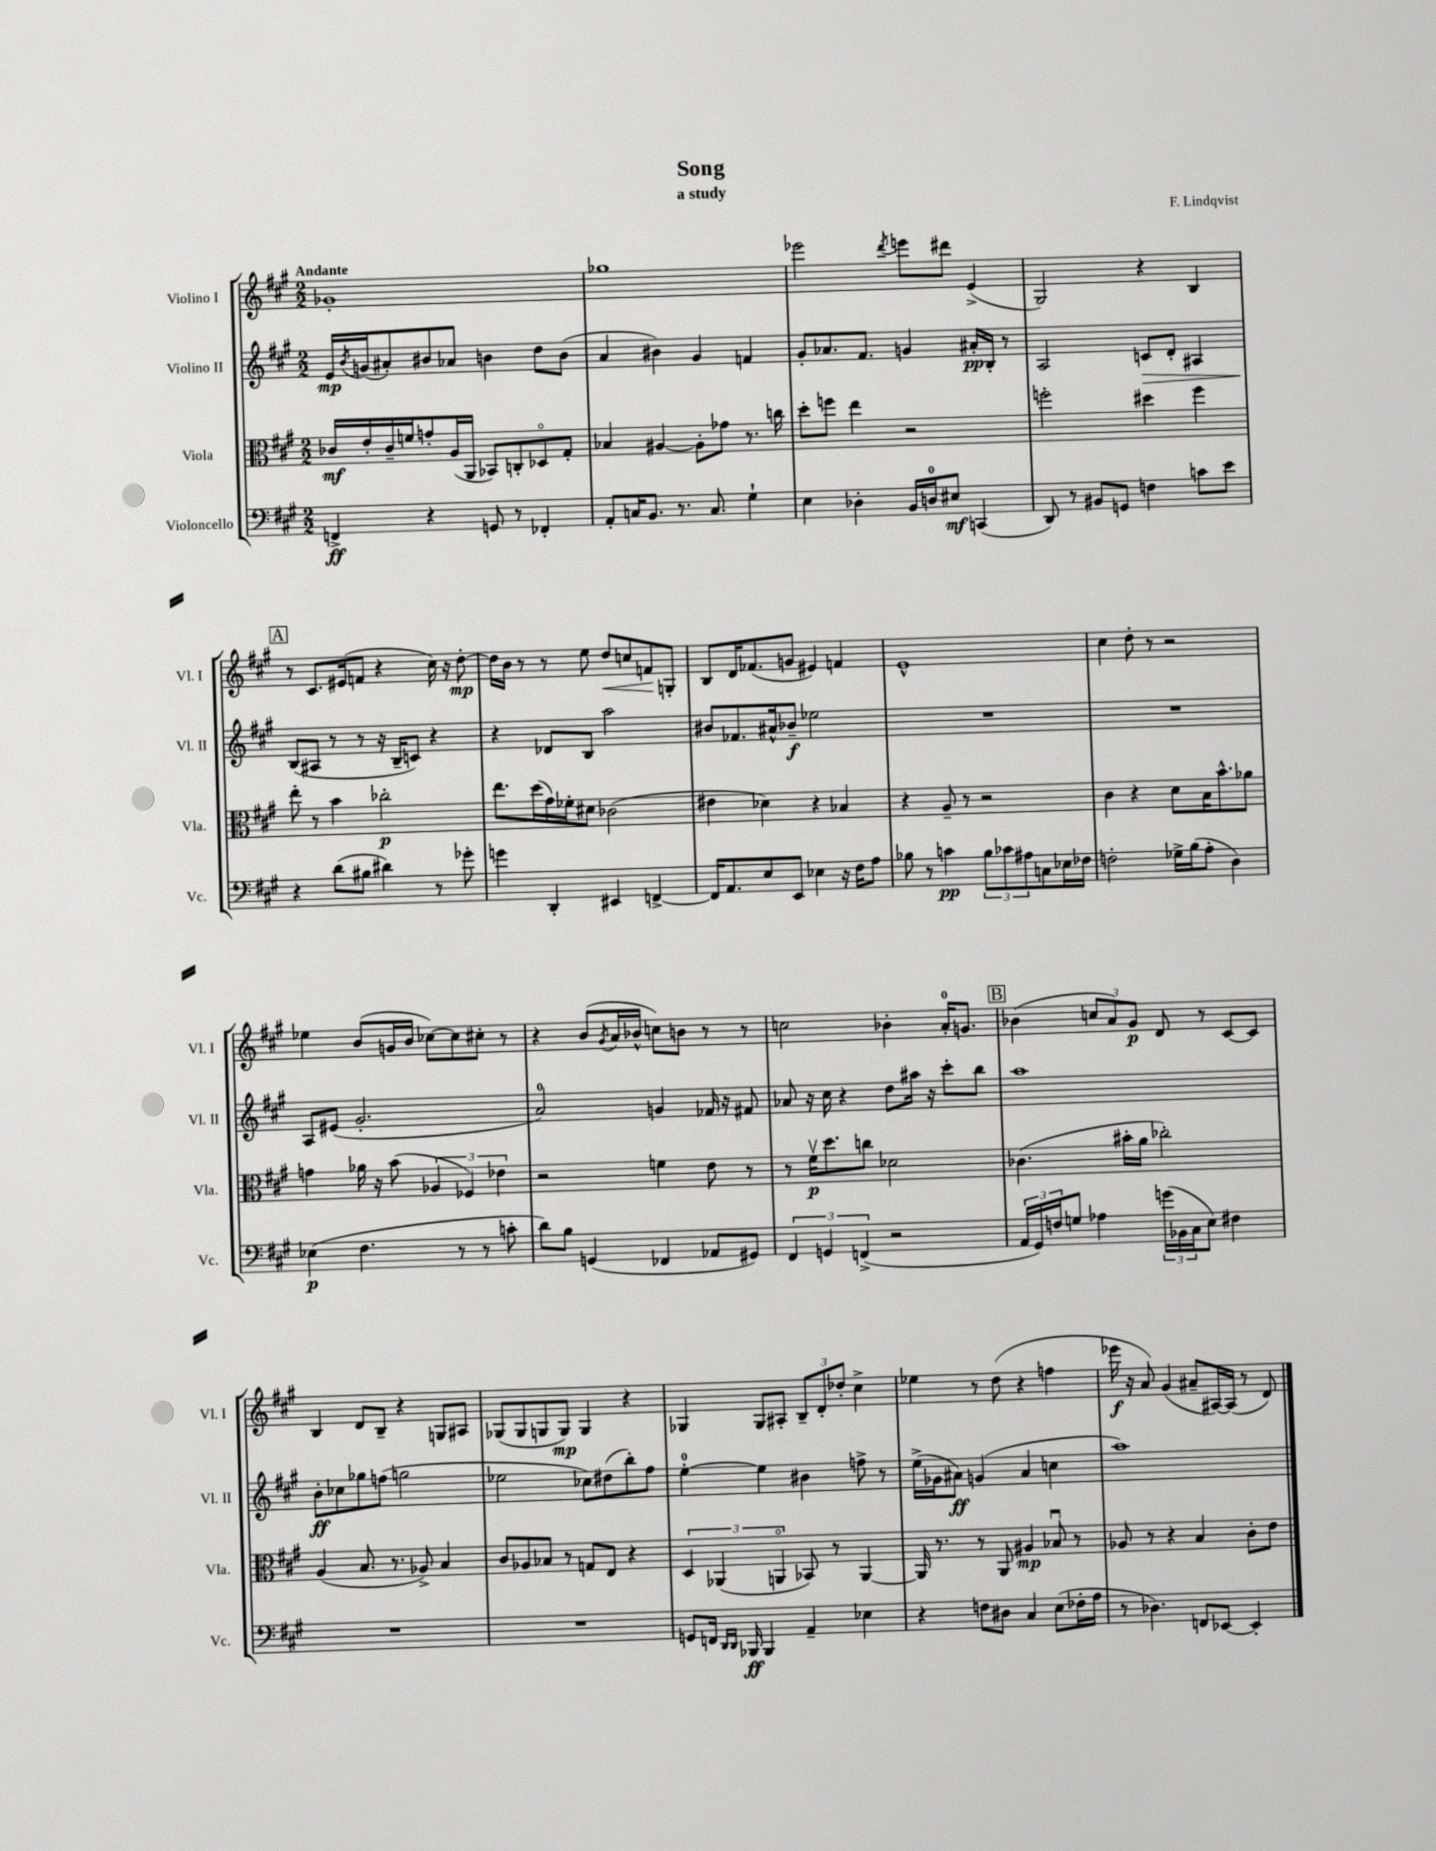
\header { title = "Song" composer = "F. Lindqvist" subtitle = "a study" }
<<
\new StaffGroup <<
\new Staff = "s0" \with { instrumentName = "Violino I" shortInstrumentName = "Vl. I" } {
    \clef treble \key a \major \numericTimeSignature \time 2/2 \tempo "Andante"
    ges'1-. |
    ges''1 |
    ees'''2 \acciaccatura { d'''8 } e'''8 dis'''8 e'4->( |
    gis2) r4 b4 |
    \mark \markup { \box "A" } r8 cis'8. eis'16( f'8 r4 cis''16) r16 d''8~-.\mp |
    d''16 b'16 r8 r8 e''8 d''8\< c''8 f'8\! g8-. |
    b8 d'16 fes'8.( g'8 eis'4) f'4 |
    e'1-^ |
    cis''4 d''8-. r8 r2 |
    ees''4 b'8( g'16 b'16 ces''8~) ces''8 cis''8-. r8 |
    r4 b'8( \acciaccatura { gis'8 } a'16 bes'16-^ c''8) b'8 r8 r8 |
    c''2 bes'4-. a'16-0-. g'8. |
    \mark \markup { \box "B" } bes'4( \tuplet 3/2 { c''8 a'8) gis'8\p } d'8 r8 cis'8~ cis'8 |
    b4 d'8 b8-- r4 g8 ais8 |
    ges8( ges8 g8 g8\mp) g4 r4 |
    ges4 ges8 ais8-. \tuplet 3/2 { b8-- d'8-. des''8-. } cis''4-> |
    ees''4 r8 d''8( r4 f''4 |
    ees'''16\f r16 a'8) gis'4( ais'8-- ais16~) ais16( r8 d'8) \bar "|." |
}
\new Staff = "s1" \with { instrumentName = "Violino II" shortInstrumentName = "Vl. II" } {
    \clef treble \key a \major \numericTimeSignature \time 2/2
    e'16\mp \acciaccatura { b'8 } g'16( ais'8-.) bis'8 aes'8 b'4 d''8 b'8( |
    a'4 bis'4) gis'4 f'4 |
    gis'8-. aes'8. fis'8. g'4 ais'16-.\pp b16-. r8 |
    a2 c'8\> d'8-. ais4 |
    \mark \markup { \box "A" } b8\!( ais8 r8 r8 r16 b16-- c'8) r4 |
    r4 des'8 b8 a''2 |
    bis'8 fes'8. ais'16-^ bes'8--\f ees''2 |
    R1 |
    R1 |
    a8 eis'8( gis'2.-. |
    a'2-0) g'4 fes'16 r16 fis'8 |
    aes'8 r16 cis''16 r4 d''8 ais''16 r16 cis'''8-. b''8 |
    \mark \markup { \box "B" } a''1 |
    b'8-.\ff ces''8 ges''8 f''8( g''2 |
    ees''2 ces''8) dis''8( b''8-.) fis''8 |
    e''4-0~-. e''4 bis'4 f''8-> r8 |
    e''16->( ges'16 ais'8\ff) g'4( ais'4 c''4 |
    a''1) \bar "|." |
}
\new Staff = "s2" \with { instrumentName = "Viola" shortInstrumentName = "Vla." } {
    \clef alto \key a \major \numericTimeSignature \time 2/2
    ces'16\mf e'16-. ces'16-- f'16 g'8-. a16( a,16 bes,8) c8-. des8\flageolet gis8-. |
    bes4 ais4~ ais8-. ges'8 r8. c''16 |
    d''8-. f''8 e''4 r2 |
    f''2-. dis''4 f''4 |
    \mark \markup { \box "A" } e''8-. r8 b'4 ces''2-.\p |
    e''8. d''16( gis'16) fes'16-. dis'8 ces'2( |
    eis'4 des'4) r4 bes4 |
    r4 a8-- r8 r2 |
    cis'4 r4 d'8 b16 b'8.-^ aes'8 |
    g'4 aes'16 r16 b'8( \tuplet 3/2 { aes4 fes4) ees'4 } |
    r2 f'4 e'8 r8 |
    r8 fis'16\upbow\p d''8. c''8 des'2 |
    \mark \markup { \box "B" } ces'4.( bis'16-. a'16 ces''2-.) |
    a4( b8. r8. aes8->) b4 |
    cis'8 aes8 bes8 r8 g8 e8 r4 |
    \tuplet 3/2 { d4 aes,4( a,4\flageolet } bes,8) r8 a,4~ |
    a,16 r8. r8 a,8 ais4\mp bes8\downbow r8 |
    aes8 r8 r4 b4 cis'8-. e'8 \bar "|." |
}
\new Staff = "s3" \with { instrumentName = "Violoncello" shortInstrumentName = "Vc." } {
    \clef bass \key a \major \numericTimeSignature \time 2/2
    f,4->\ff r4 g,8 r8 fes,4-. |
    a,8-. c16 b,8. r8. c8. gis4-! |
    e4 des4-. b,16 d16-0 eis8\mf c,4( |
    d,8) r8 bis,8 g,8 f4 c'8 e'8 |
    \mark \markup { \box "A" } r4 d'8( bis8 dis'4) r8 ges'8-. |
    g'4 d,4-. eis,4 f,4~-> |
    f,16 a,8. e8 e,8 ees4 r16 fis16 a8 |
    bes8 r8 c'4\pp \tuplet 3/2 { bes8 ces'8 ais8 } c8 ees16 fes16 |
    f2-. ges16-> b16( a8-. d4) |
    ees4\p( fis4. r8 r8 c'8-. |
    d'8) b8 g,4( fes,4 aes,8 gis,8) |
    \tuplet 3/2 { fis,4 g,4 f,4->( } r2 |
    \mark \markup { \box "B" } \tuplet 3/2 { a,16 gis,16) f16 } g8 aes4 \tuplet 3/2 { g'16( bes,16 cis16 } e8) fis4 |
    R1 |
    R1 |
    g,8 f,16 \grace { d,16 d,16 } bes,,16\ff bes,,4 a,4-- ees4 |
    r4 f8 dis8 cis4 e8( fes16-. a16 |
    r8 des4.) f,8 ees,8~ ees,4-. \bar "|." |
}
>>
>>
\layout { \context { \Score \remove "Bar_number_engraver" } }
